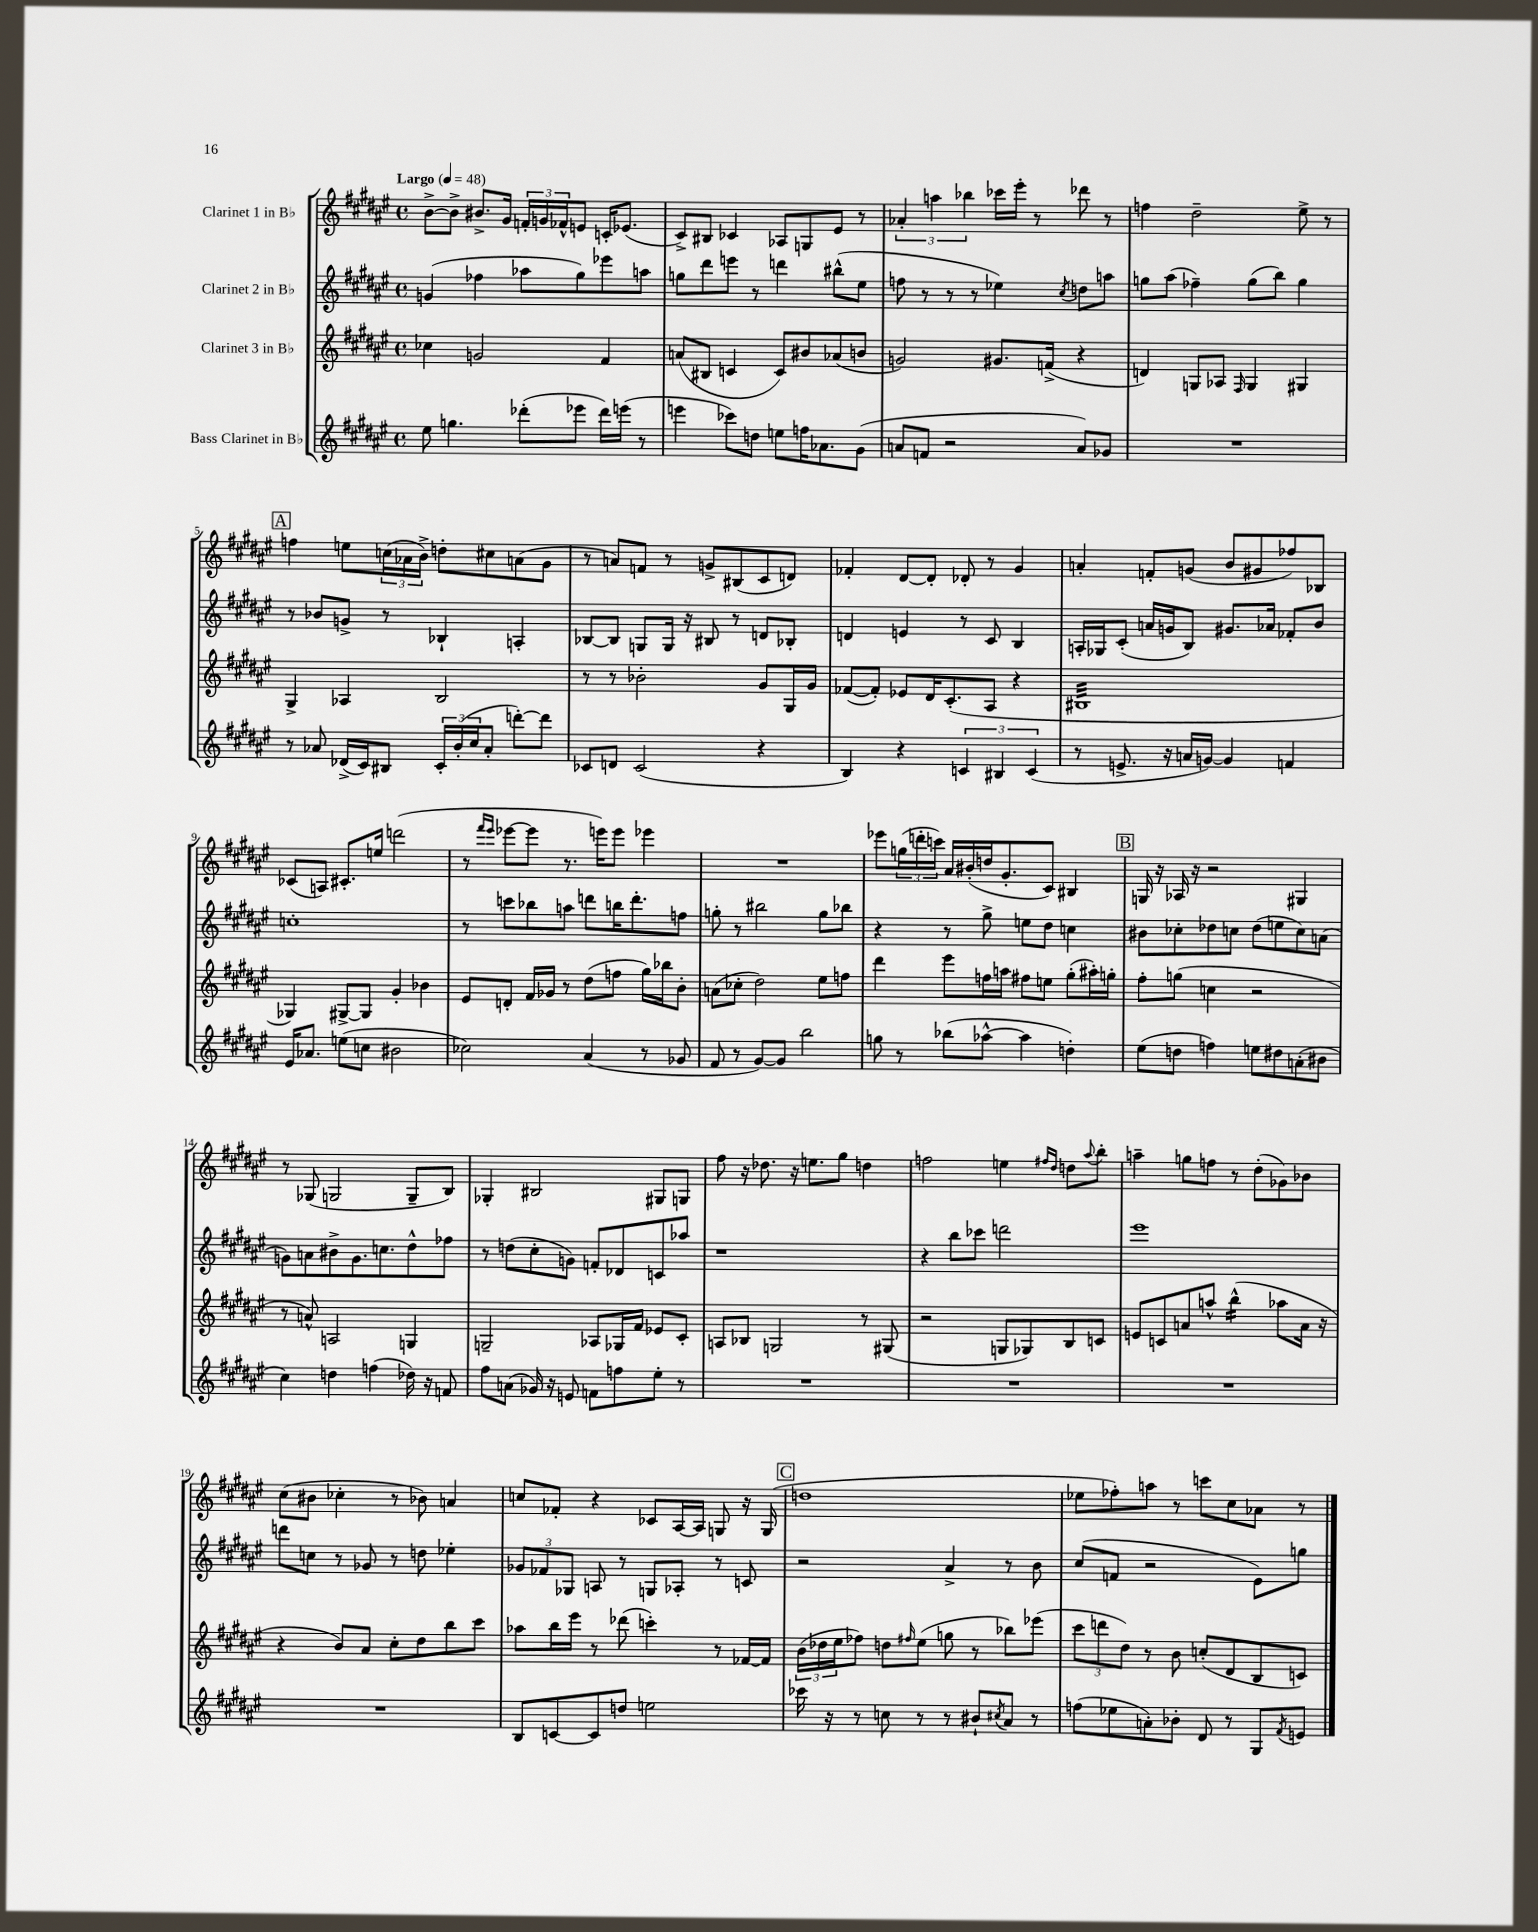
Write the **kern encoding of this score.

**kern	**kern	**kern	**kern
*staff4	*staff3	*staff2	*staff1
*clefG2	*clefG2	*clefG2	*clefG2
*k[f#c#g#d#a#e#]	*k[f#c#g#d#a#e#]	*k[f#c#g#d#a#e#]	*k[f#c#g#d#a#e#]
*M4/4	*M4/4	*M4/4	*M4/4
*met(c)	*met(c)	*met(c)	*met(c)
*MM48	*MM48	*MM48	*MM48
8ee#\	4cc-\	(4g/	[8b^\L
4.gg\	.	.	8b^\]J
.	2g/	4ff-\	8.b#^/L
.	.	.	16g#/Jk
(8ddd-'\L	.	8aa-\L	24f'/LL
.	.	.	24g/
.	.	.	24f-^^/J
8eee-\J	.	8gg#\)	8e/J
16ddd-\LL)	4f#/	8eee-\	16c'/LK
(16eee\JJ	.	.	(8.e-/J
8r	.	8aa\J	.
=	=	=	=
4eee\	(8a/L	8gg\L	8c#^/L)
.	8B#/J	8ddd#\	8B#/J
8ccc-\L)	4c/	8eee\J	4c-/
8dd\J	.	8r	.
8ee\L	8c/L)	4ddd\	8A-/L
16ff\K	8b#/	.	8G/
8.a-\	.	.	.
.	(8a-/	(8bb#^^\L	8e#/J
(8g#\J	8b/J	8ee#\J	8r
=	=	=	=
8a/L	2g/)	8ff\	6a-'/
8f/J	.	8r	.
.	.	.	6aa\
2r	.	8r	.
.	.	.	6bb-\
.	.	8r	.
.	8.g#/L	4ee-\)	16ccc-\LL
.	.	.	16eee#'\JJ
.	.	.	8r
.	(16f^/Jk	.	.
.	.	8qcc#/	.
8a/L)	4r	8dd\L	8ddd-\
8g-/J	.	8aa\J	8r
=	=	=	=
1r	4d/)	8gg\L	4ff\
.	.	(8aa#\J	.
.	8G/L	4ff-~\)	2dd#~\
.	8A-/J	.	.
.	16qqF#/	.	.
.	4G/	(8gg\L	.
.	.	8bb\J)	.
.	4G#/	4gg\	8ee#^\
.	.	.	8r
=	=	=	=
8r	4G#^/	8r	4ff\
8a-/	.	8b-/L	.
(16d-^/LL	4A-/	8g^/J	8ee\L
16c#/J)	.	.	.
8B#/J	.	8r	(24cc\L
.	.	.	24a-\
.	.	.	24b^\JJ)
24c#'/LL	2B/	4B-`/	8dd'\L
(24b'/	.	.	.
24cc#/J	.	.	.
8a-'/J	.	.	8cc#\
[8ddd'\L)	.	4A'/	(8a\
8ddd\]J	.	.	8g#\J
=	=	=	=
8c-/L	8r	[8B-/L	8r
8d/J	8r	8B-/]J	8a/L)
(2c-/	2b-'\	8G/L	8f/J
.	.	16G/Jk	8r
.	.	16r	.
.	.	8B#/	8g^/L
.	.	8r	(8B#/
4r	8g#/L	8d/L	8c#/
.	16G#/L	8B-'/J	8d/J)
.	16g#/JJ	.	.
=	=	=	=
4B/)	([8f-/L	4d/	4f-'/
.	8f-'/]J)	.	.
4r	8e-/L	4e/	[8d#/L
.	16d#/K	.	8d#'/]J
.	(8.c#'/	.	.
6c/	.	8r	8d-'/
.	8A#/J	8c#/	8r
6B#/	.	.	.
.	4r	4B/	4g#/
(6c/	.	.	.
=	=	=	=
8r	1B#	16A'/LL	4a'/
.	.	16G-/J	.
8.e^/	.	(8c#'/J	.
.	.	16a/LL	8f'/L
16r	.	16g/J	.
16a/LL	.	8B/J)	(8g/J
[16g/JJ)	.	.	.
4g/]	.	8.g#/L	8b/L
.	.	.	8g#/
.	.	16a-/Jk	.
4f/	.	8f-'/L	8ff-/)
.	.	8b/J	8B-/J
=	=	=	=
16e#/LK	4G-/)	1cc'	(8c-/L
8.a-/J	.	.	.
.	.	.	8A/J)
(8ee\L	[8G#^/L	.	8.c#'/L
8cc\J	8G#/]J	.	.
.	.	.	16ee/Jk
2b#\	4g#'/	.	(2ddd\
.	4b-\	.	.
=	=	=	=
2cc-\)	8e#/L	8r	8r
.	.	.	16qqfff#/LL
.	.	.	16qqeee#/JJ
.	8d'/J	8ccc\L	[8eee-\L
.	16f#/LL	8bb-\	8eee-\]J
.	16g-/JJ	.	.
.	8r	8aa\J	8.r
(4a#/	(8dd#\L	8ddd\L	.
.	.	.	16eee\LK)
.	8ff\J	16bb\K	8eee\J
.	.	8.ddd'\	.
8r	16gg#\LL)	.	4eee-\
.	16bb-\J	.	.
8g-/	8b'\J	8ff\J	.
=	=	=	=
8f#/	(8a\L	8gg'\	1r
8r	8cc-'\J	8r	.
[8g#/L)	2dd#\)	2bb#\	.
8g#/]J	.	.	.
2bb\	.	.	.
.	8ee#\L	8gg\L	.
.	8ff\J	8bb-\J	.
=	=	=	=
8gg\	4ddd#\	4r	8eee-\L
8r	.	.	(24gg\L
.	.	.	24ddd'\
.	.	.	24ccc\JJ)
(8bb-\L	8eee#\L	8r	16a#/LL
.	.	.	(16b#'/
[8aa-^^\J	16ff\L	8gg#^\	16dd/J
.	16aa\JJ	.	8.g#'/
4aa-\]	8ff#\L	8ee\L	.
.	8ee\J	8dd#\J	8c#/J)
4dd'\)	(8gg#'\L	4cc\	4B#/
.	16aa#'\L)	.	.
.	16gg'\JJ	.	.
=	=	=	=
(8ee#\L	8ff#'\L	8b#\L	16G/
.	.	.	16r
8dd\J	(8gg\J	8cc-'\	16A-/
.	.	.	16r
4ff\)	4cc\	8dd-\	2r
.	.	8cc\J	.
8ee\L	2r	(8dd-\L	.
8dd#\	.	8ee\	.
(8a'\	.	8cc\)	4G#/
8b#\J	.	(8a\J	.
=	=	=	=
4cc#\)	8r	8g\L)	8r
.	8a^^/)	8a\	(8G-/
4dd\	2A/	8b#^\	2G/
.	.	8.g\	.
(4ff\	.	.	.
.	.	8.cc\	.
16dd-\)	4G/	8dd#^^\	8G~/L
16r	.	.	.
8f/	.	8ff-\J	8B/J)
=	=	=	=
8ff#\L	2G~/	8r	4G-'/
(8a\J	.	(8dd\L	.
16g-/)	.	8cc#'\	2B#/
16r	.	.	.
8e/	.	8g\J)	.
8f\L	8A-/L	8f'/L	.
8ff\	16G-/L	8d-/	.
.	16f#/JJ	.	.
8ee#'\J	8e-/L	8c/	8G#/L
8r	8c#'/J	8aa-/J	8G/J
=	=	=	=
1r	8A/L	1r	8ff#\
.	8B-/J	.	16r
.	.	.	8.dd-\
.	2G/	.	.
.	.	.	16r
.	.	.	8.ee\L
.	.	.	8gg#\J
.	8r	.	4dd\
.	(8G#/	.	.
=	=	=	=
1r	2r	4r	2ff\
.	.	8bb\L	.
.	.	8ccc-\J	.
.	8G/L	2ddd\	4ee\
.	8G-/)	.	.
.	.	.	16qqff#/LL
.	.	.	16qqdd#/JJ
.	8B/	.	8dd\L
.	.	.	8qqaa#/
.	8c/J	.	8bb'\J
=	=	=	=
1r	8e/L	1eee#	4aa~\
.	8c/	.	.
.	8a/	.	8gg\L
.	8aa^^/J	.	8ff\J
.	(4bb^^\	.	8r
.	.	.	(8dd#'\L
.	8aa-\L	.	8g-\)
.	16a\Jk	.	8b-\J
.	16r	.	.
=	=	=	=
1r	4r	8ddd\L	(8cc#\L
.	.	8cc\J	8b#\J
.	8b/L)	8r	4cc-'\
.	8a#/J	8g-/	.
.	8cc#'\L	8r	8r
.	8dd#\	8dd\	8b-\)
.	8bb\	4ee-'\	4a/
.	8ccc#\J	.	.
=	=	=	=
8B/L	8aa-\L	12g-/L	8cc/L
.	.	12f-/	.
[8c/	16bb\L	.	8f-'/J
.	.	12G-/J	.
.	16eee#\JJ	.	.
8c/]	8r	8A/	4r
8dd/J	(8ddd-\	8r	.
2ee\	4ccc'\)	8G/L	8c-/L
.	.	8A-'/J	[16A#/L
.	.	.	16A#/]JJ
.	8r	8r	8G/
.	[16f-/LL	8c/	16r
.	16f-/]JJ	.	(16G/
=	=	=	=
16ccc-\	(24b\LL	2r	1dd
.	24dd-\	.	.
16r	.	.	.
.	24ee#\J	.	.
8r	8ff-\J)	.	.
8cc\	8dd\L	.	.
.	16qqff#/	.	.
8r	(8ee#\J	.	.
8r	8gg\	4a#^/	.
8b#`/L	8r	.	.
8qcc#/	.	.	.
8a#/J	8bb-\L)	8r	.
8r	(8eee-\J	8b\	.
=	=	=	=
(8ff\L	12ccc#\L	(8cc#/L	8ee-\L
.	12ddd\	.	.
8ee-\	.	8f/J	8ff-'\)
.	12dd#\J)	.	.
8a'\)	8r	2r	8aa\J
8b-'\J	8b\	.	8r
8d#/	(8cc'/L	.	8ccc\L
8r	8d#/	.	8cc#\
8G#/L	8B/	8e#\L)	8a-\J
8qf#/	.	.	.
8e/J	8c/J)	8gg\J	8r
==	==	==	==
*-	*-	*-	*-
